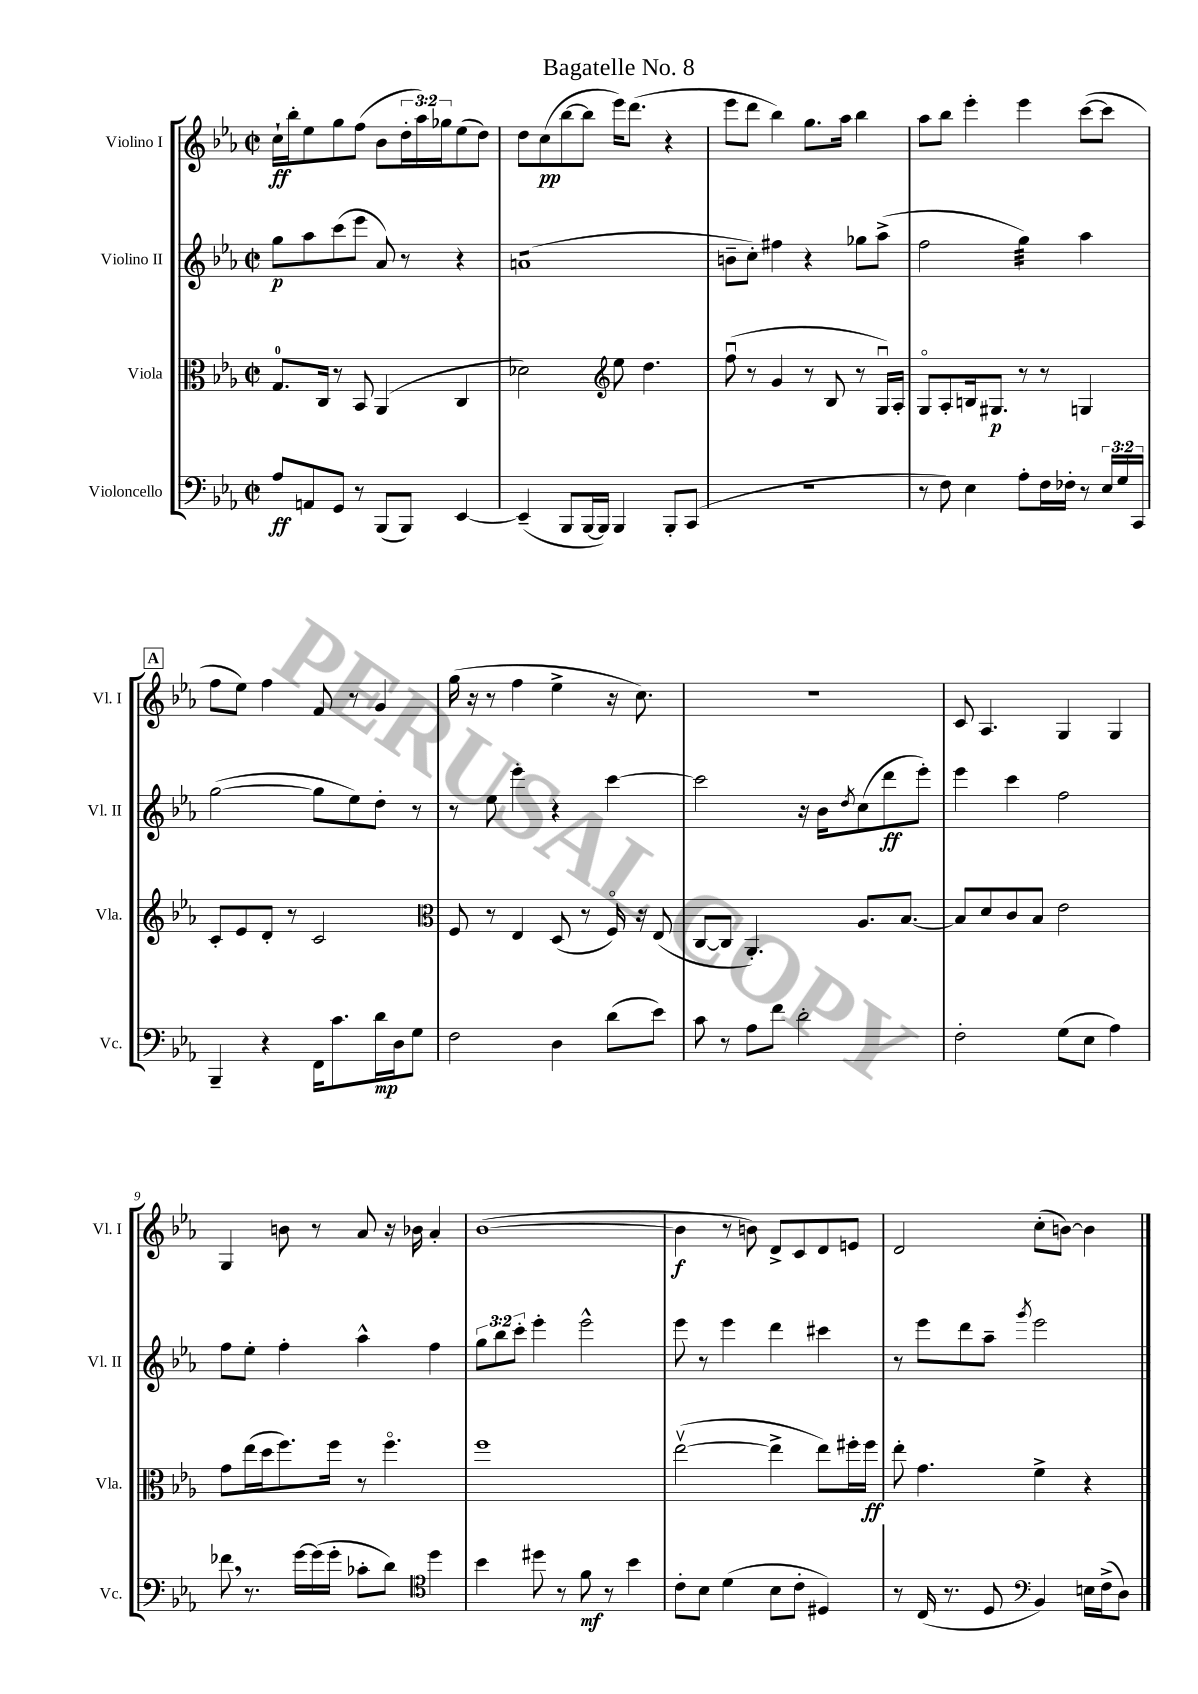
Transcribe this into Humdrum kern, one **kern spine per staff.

**kern	**kern	**kern	**kern
*staff4	*staff3	*staff2	*staff1
*clefF4	*clefC3	*clefG2	*clefG2
*k[b-e-a-]	*k[b-e-a-]	*k[b-e-a-]	*k[b-e-a-]
*M2/2	*M2/2	*M2/2	*M2/2
*met(c|)	*met(c|)	*met(c|)	*met(c|)
8A-/L	8.G/L	8gg\L	16cc`\LL
.	.	.	16bb-'\J
8AA/	.	8aa-\	8ee-\
.	16C/Jk	.	.
8GG/J	8r	(8ccc\	8gg\
8r	8BB-/	8eee-\J	(8ff\J
(8BBB-/L	(4AA-/	8a-/)	8b-\L
8BBB-/J)	.	8r	24dd'\L
.	.	.	24aa-\)
.	.	.	24gg-\J
[4EE-/	4C/	4r	(8ee-\
.	.	.	8dd\J)
=	=	=	=
(4EE-~/]	2d-\)	(1a	8dd\L
.	.	.	(8cc\
8BBB-/L	.	.	[8bb-\
[16BBB-/L	.	.	8bb-\]J
16BBB-/]JJ)	.	.	.
*	*clefG2	*	*
4BBB-/	8ee-\	.	16eee-\LK)
.	.	.	(8.ddd\J
.	4.dd\	.	.
8BBB-'/L	.	.	4r
(8CC/J	.	.	.
=	=	=	=
1r	(8ffu\	8b~\L	8eee-\L
.	8r	8cc'\J)	8ddd\J
.	4g/	4ff#\	4bb-\)
.	8r	4r	8.gg\L
.	8B-/	.	.
.	.	.	16aa-\Jk
.	8r	8gg-\L	4bb-\
.	16Gu/LL)	(8aa-^\J	.
.	16A-'/JJ	.	.
=	=	=	=
8r	8Go/L	2ff\	8aa-\L
8F\)	8A-'/	.	8bb-\J
4E-\	16B/k	.	4eee-'\
.	8.G#/J	.	.
8A-'\L	8r	4gg\)	4eee-\
16F\L	8r	.	.
16F-'\JJ	.	.	.
8r	4G/	4aa-\	([8ccc\L
24E-/LL	.	.	8ccc\]J
24G/	.	.	.
24CC/JJ	.	.	.
=	=	=	=
4BBB-~/	8c'/L	([2gg\	8ff\L
.	8e-/	.	8ee-\J)
4r	8d'/J	.	4ff\
.	8r	.	.
16FF\LK	2c/	8gg\]L	8f/
8.c\	.	.	.
.	.	8ee-\)	8r
16d\L	.	8dd'\J	4g/
16D\J	.	.	.
8G\J	.	8r	.
=	=	=	=
*	*clefC3	*	*
2F\	8F/	8r	(16gg\
.	.	.	16r
.	8r	8ee-\	8r
.	4E-/	4eee-'\	4ff\
4D\	(8D/	4r	4ee-^\
.	8r	.	.
(8d\L	16Fo/)	[4ccc\	16r
.	16r	.	8.cc\)
8e-\J)	(8E-/	.	.
=	=	=	=
8c\	[8C/L	2ccc\]	1r
8r	8C/]J	.	.
8A-\L	4.AA-'/)	.	.
8f\J	.	.	.
2d'\	.	16r	.
.	.	16b-\LK	.
.	.	8qdd/	.
.	8.A-/L	(8cc\	.
.	.	8ddd\	.
.	[8.B-/J	.	.
.	.	8eee-'\J)	.
=	=	=	=
2F'\	8B-/]L	4eee-\	8c/
.	8d/	.	4.A-/
.	8c/	4ccc\	.
.	8B-/J	.	.
(8G\L	2e-\	2ff\	4G/
8E-\J	.	.	.
4A-\)	.	.	4G/
=	=	=	=
8f-\	8g\L	8ff\L	4G/
8.r	(16ee-\L	8ee-'\J	.
.	16dd\J	.	.
.	8.ff\)	4ff'\	8b\
[16g\LL	.	.	.
(16g\]	.	.	8r
16g'\JJ	16ff\Jk	.	.
8c-'\L	8r	4aa-^^\	8a-/
8d\J)	4.ffo\	.	16r
.	.	.	16b-\
*clefC4	*	*	*
4dd\	.	4ff\	4a-'/
=	=	=	=
4b-\	1ff	12gg\L	([1b-
.	.	12bb-\	.
.	.	12ccc'\J	.
8dd#\	.	4eee-'\	.
8r	.	.	.
8f\	.	2eee-^^\	.
8r	.	.	.
4b-\	.	.	.
=	=	=	=
8c'\L	([2ee-v\	8eee-\	4b-\]
8B-\J	.	8r	.
(4d\	.	4eee-\	8r
.	.	.	8b\)
8B-\L	4ee-^\]	4ddd\	8d^/L
8c'\J	.	.	8c/
4D#/)	8ee-\L)	4ccc#\	8d/
.	16ff#'\L	.	8e/J
.	16ff#\JJ	.	.
=	=	=	=
8r	8ee-'\	8r	2d/
(16C/	4.g\	8eee-\L	.
8.r	.	.	.
.	.	8ddd\	.
8D/	.	8aa-~\J	.
*clefF4	*	*	*
.	.	8qggg/	.
4BB-/)	4f^\	2eee-\	(8cc'\L
.	.	.	[8b\J)
16E\LL	4r	.	4b\]
(16F^\J	.	.	.
8D\J)	.	.	.
==	==	==	==
*-	*-	*-	*-
